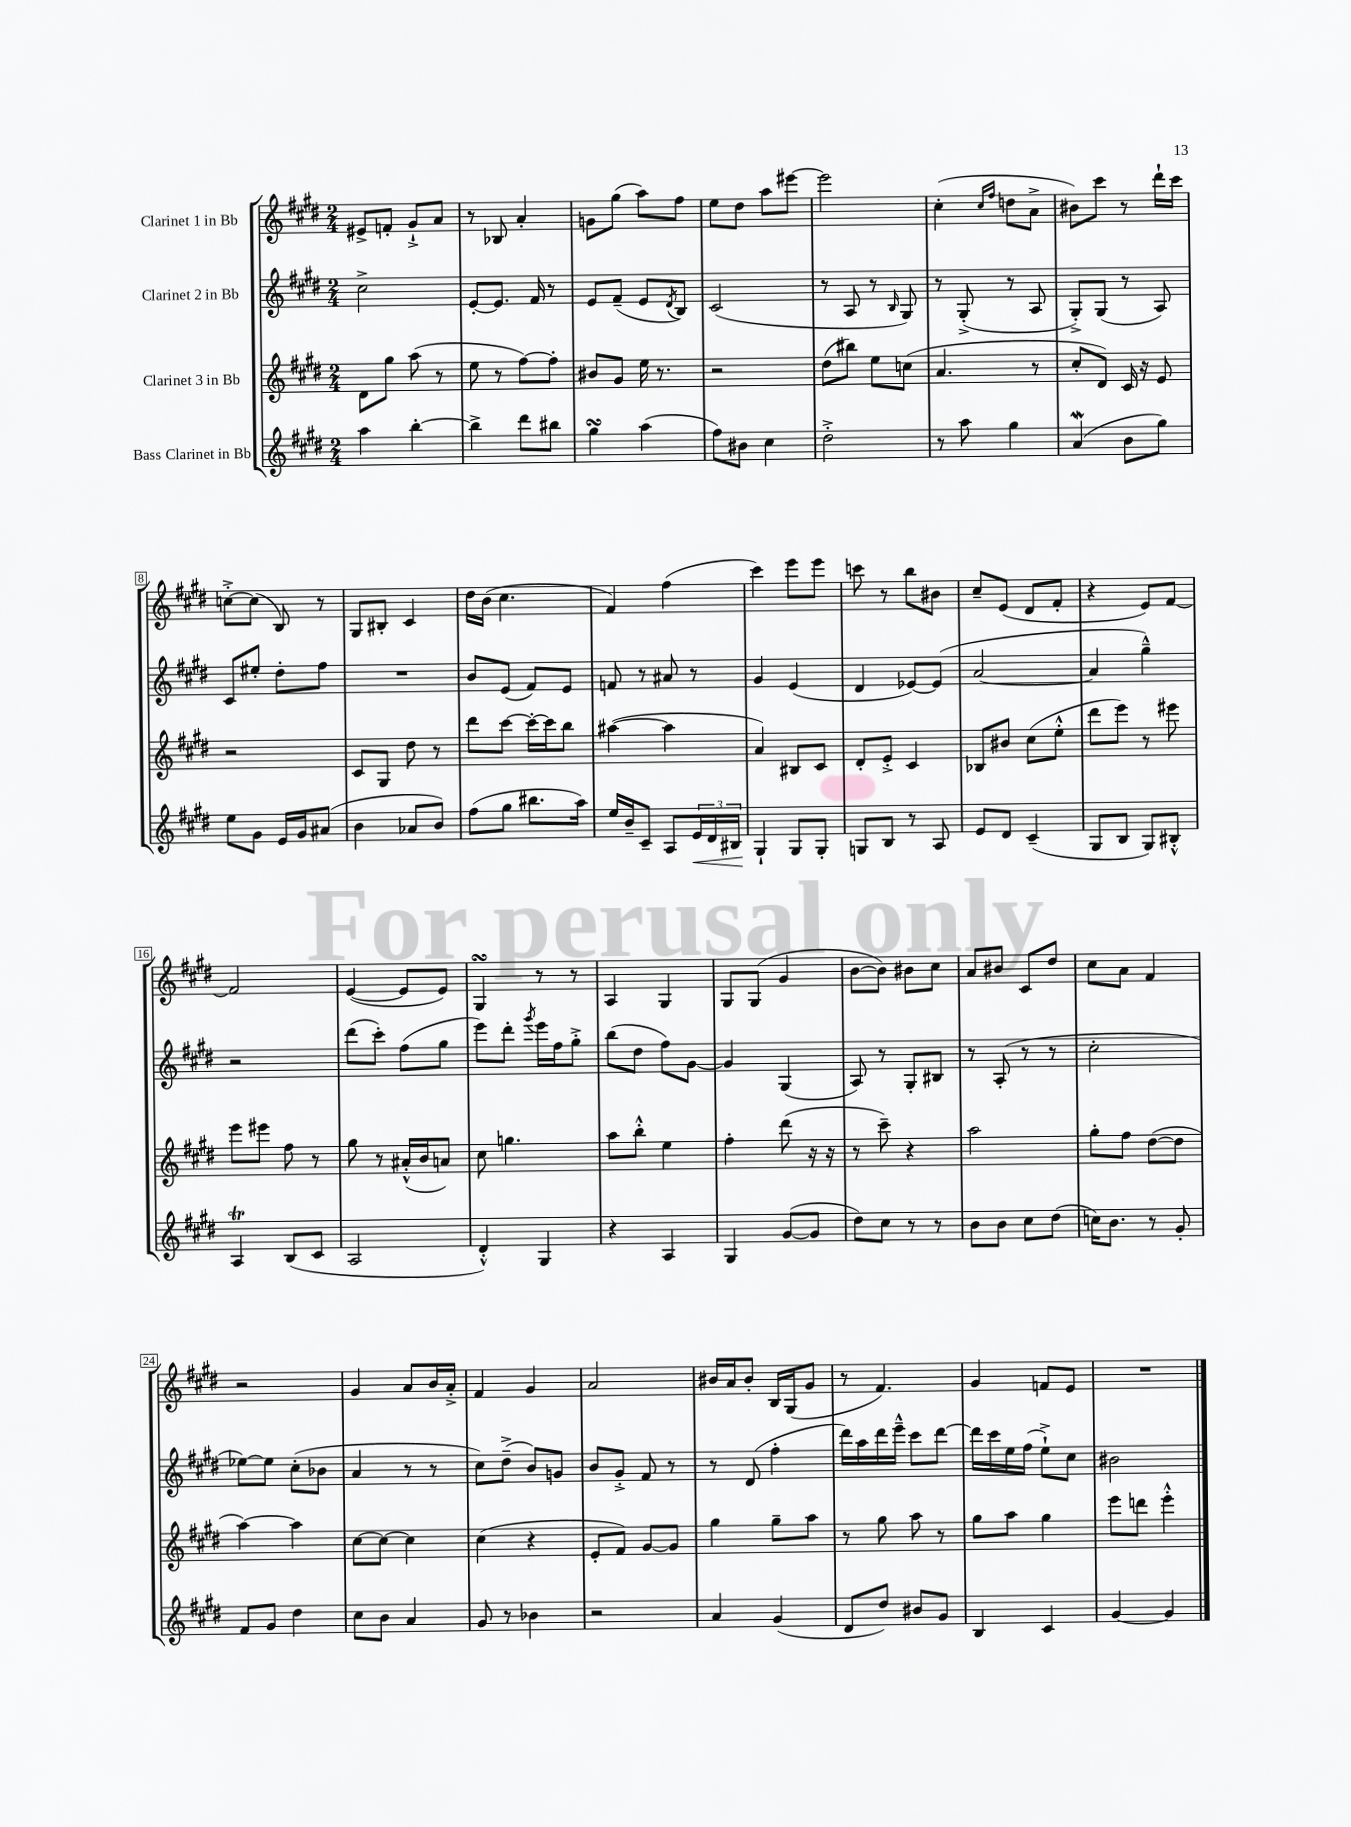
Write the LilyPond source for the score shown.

<<
\new StaffGroup <<
\new Staff = "s0" \with { instrumentName = "Clarinet 1 in Bb" } {
    \clef treble \key e \major \numericTimeSignature \time 2/4
    eis'8-> f'8-. gis'8-!-> a'8 |
    r8 bes8 a'4-. |
    g'8 gis''8( a''8) fis''8 |
    e''8 dis''8 a''8 eis'''8~ |
    eis'''2 |
    cis''4-.( \grace { cis''16 fis''16 } d''8 a'8-> |
    bis'8) cis'''8 r8 dis'''16-! cis'''16 |
    c''8~-.-> c''8( b8) r8 |
    gis8 bis8-. cis'4 |
    dis''16 b'16( cis''4. |
    fis'4) fis''4( |
    cis'''4) e'''8 e'''8 |
    c'''8 r8 b''8 bis'8 |
    cis''8-- e'8( dis'8 fis'8-. |
    r4 e'8) fis'8~ |
    fis'2 |
    e'4~( e'8 e'8) |
    gis4\turn r8 r8 |
    a4 gis4 |
    gis8 gis8( gis'4 |
    b'8~ b'8) bis'8 cis''8 |
    a'8 bis'8 cis'8 dis''8 |
    cis''8 a'8 fis'4 |
    r2 |
    gis'4 a'8 b'16 a'16-.-> |
    fis'4 gis'4 |
    a'2 |
    bis'16 a'16 bis'8-. b16 gis16( gis'8 |
    r8 fis'4.) |
    gis'4 f'8 e'8 |
    R2 \bar "|." |
}
\new Staff = "s1" \with { instrumentName = "Clarinet 2 in Bb" } {
    \clef treble \key e \major \numericTimeSignature \time 2/4
    cis''2-> |
    e'8~-. e'8. fis'16 r8 |
    e'8 fis'8--( e'8 \acciaccatura { dis'8 } b8) |
    cis'2( |
    r8 a8 r8 \grace { b16 } gis8) |
    r8 gis8-.->( r8 a8 |
    gis8-.->) gis8( r8 a8) |
    cis'8 eis''8-. dis''8-. fis''8 |
    R2 |
    b'8 e'8( fis'8) e'8 |
    f'8 r8 ais'8 r8 |
    gis'4 e'4( |
    dis'4 ees'8~) ees'8( |
    a'2~ |
    a'4 gis''4---^) |
    r2 |
    dis'''8( cis'''8-.) fis''8( gis''8 |
    e'''8) dis'''8-. \acciaccatura { gis'''8 } e'''16 fis''16 gis''8-.-> |
    b''8( dis''8 fis''8) gis'8~ |
    gis'4 gis4( |
    a8) r8 gis8-. bis8 |
    r8 a8-.( r8 r8 |
    cis''2-. |
    ees''8~) ees''8 cis''8-.( bes'8 |
    a'4 r8 r8 |
    cis''8) dis''8--->( b'8) g'8 |
    b'8 gis'8-.-> fis'8 r8 |
    r8 dis'8( fis''4-. |
    dis'''16) a''16 dis'''16 e'''16---^ cis'''8 dis'''8~ |
    dis'''16 cis'''16 e''16 fis''16( e''8-!->) cis''8 |
    bis'2 \bar "|." |
}
\new Staff = "s2" \with { instrumentName = "Clarinet 3 in Bb" } {
    \clef treble \key e \major \numericTimeSignature \time 2/4
    dis'8 gis''8 a''8( r8 |
    e''8 r8 fis''8~) fis''8-. |
    bis'8 gis'8 e''16 r8. |
    r2 |
    dis''8( bis''8) e''8 c''8( |
    a'4. r8 |
    cis''8-. dis'8) cis'16 r16 e'8 |
    r2 |
    cis'8 gis8 dis''8 r8 |
    dis'''8 cis'''8~ cis'''16~-. cis'''16 b''8 |
    ais''4~( ais''4 |
    a'4) bis8 cis'8 |
    dis'8-. e'8-.-> cis'4 |
    bes8 bis'8 cis''8( e''8-.-^ |
    dis'''8 e'''8) r8 eis'''8 |
    e'''8 eis'''8 fis''8 r8 |
    gis''8 r8 ais'16-.-^( b'16 a'8) |
    cis''8 g''4. |
    a''8 b''8-.-^ e''4 |
    fis''4-. dis'''8( r16 r16 |
    r8 cis'''8--) r4 |
    a''2 |
    gis''8-. fis''8 dis''8~( dis''8 |
    a''4~) a''4 |
    cis''8~ cis''8~ cis''4 |
    cis''4( r4 |
    e'8-. fis'8) gis'8~ gis'8 |
    gis''4 gis''8-- a''8 |
    r8 gis''8 a''8 r8 |
    gis''8 a''8 gis''4 |
    e'''8 d'''8 e'''4-.-^ \bar "|." |
}
\new Staff = "s3" \with { instrumentName = "Bass Clarinet in Bb" } {
    \clef treble \key e \major \numericTimeSignature \time 2/4
    a''4 b''4~-. |
    b''4-> dis'''8 bis''8 |
    gis''4\turn a''4( |
    fis''8) bis'8 cis''4 |
    dis''2-.-> |
    r8 a''8 gis''4 |
    a'4\mordent( b'8 gis''8) |
    e''8 gis'8 e'16 gis'16 ais'8( |
    b'4 aes'8 b'8) |
    fis''8( gis''8 bis''8. a''16) |
    e''16 b'16-- cis'8-- a8 \tuplet 3/2 { e'16\< dis'16 bis16 } |
    gis4-!\! gis8 gis8-. |
    g8 b8 r8 a8 |
    e'8 dis'8 cis'4--( |
    gis8 b8 gis8) bis8-.-^ |
    a4\trill b8( cis'8 |
    a2 |
    dis'4-.-^) gis4 |
    r4 a4 |
    gis4 gis'8~( gis'8 |
    dis''8) cis''8 r8 r8 |
    b'8 b'8 cis''8 dis''8( |
    c''16) b'8. r8 gis'8-. |
    fis'8 gis'8 dis''4 |
    cis''8 b'8 a'4 |
    gis'8 r8 bes'4 |
    r2 |
    a'4 gis'4( |
    dis'8 dis''8) bis'8 gis'8 |
    b4 cis'4 |
    gis'4~ gis'4 \bar "|." |
}
>>
>>
\layout { \context { \Score \override BarNumber.stencil = #(make-stencil-boxer 0.1 0.3 ly:text-interface::print) } }
